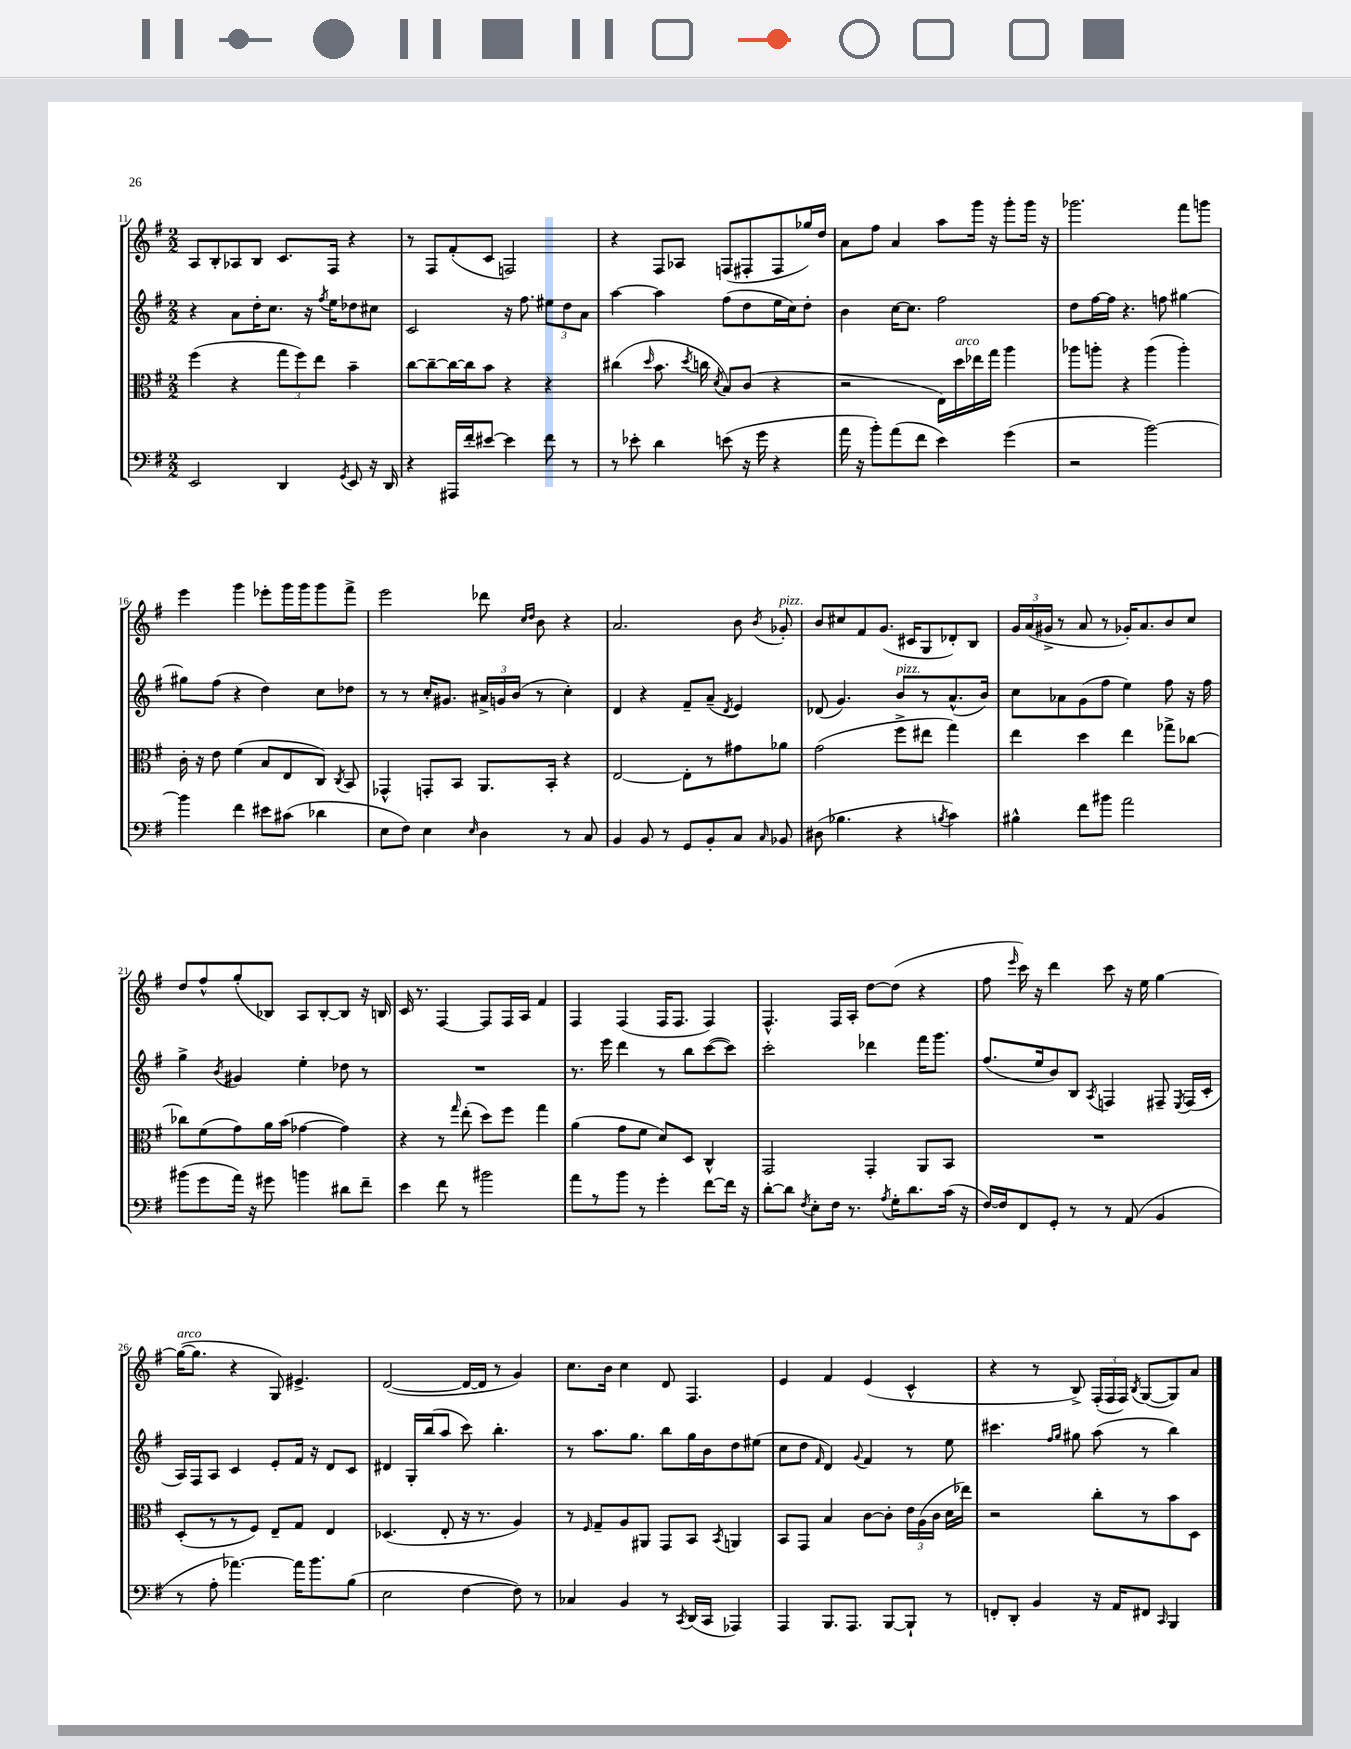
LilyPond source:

<<
\new StaffGroup <<
\new Staff = "s0" {
    \clef treble \key g \major \numericTimeSignature \time 2/2
    \autoBeamOff a8[ b8-. aes8 b8] c'8.[ fis16] r4 |
    r8 fis8[ fis'8-.( c'8] f2) |
    r4 fis8[ aes8] f8[( fis8-. fis8 ges''16) d''16] |
    a'8[ fis''8] a'4 a''8[ g'''16] r16 g'''8[-. g'''16] r16 |
    ges'''2. fis'''8[ g'''8] |
    e'''4 g'''4 ees'''8[-. g'''16 g'''16 g'''8 fis'''8]-> |
    e'''2 des'''8 \grace { c''16[ d''16] } b'8 r4 |
    a'2. b'8 \acciaccatura { b'8 } ges'8-.^\markup { \italic "pizz." } |
    b'8[ cis''8 fis'8 g'8.]( cis'16[ g8 des'8-.) b8] |
    \tuplet 3/2 { g'16[ a'16( gis'16]-> } r8 a'8 r8 ges'16[-.) a'8. b'8 c''8] |
    d''8[ fis''8-^ g''8-.( bes8]) a8[ bes8~-. bes8] r16 b16 |
    c'16 r8. fis4~ fis8[ fis16 a16] fis'4 |
    fis4 fis4( fis16[ fis8.] fis4) |
    fis4.-^ fis16[ a16]-. d''8[~ d''8]( r4 |
    fis''8 \grace { e'''16 } c'''16) r16 d'''4 c'''8 r16 e''16 g''4~ |
    g''16[~^\markup { \italic "arco" }( g''8.] r4 g8) eis'4.-> |
    d'2~( d'16[~ d'16] r8 g'4) |
    c''8.[ b'16] c''4 d'8 fis4. |
    e'4 fis'4 e'4( c'4-^ |
    r4 r8 b8->) \tuplet 3/2 { fis16[-.( fis16 fis16]) } \acciaccatura { b8 } g8[~( g8) a'8] \bar "|." |
}
\new Staff = "s1" {
    \clef treble \key g \major \numericTimeSignature \time 2/2
    \autoBeamOff r4 a'8[ d''16-. c''8.] r16 \acciaccatura { fis''8 } e''16[ des''8 cis''8] |
    c'2 r16 fis''8. \tuplet 3/2 { eis''8[ d''8 a'8] } |
    a''4~ a''4 fis''8[( d''8 e''16 c''16) d''8]-. |
    b'4 c''16[~ c''8.] fis''2 |
    d''8[ fis''16~ fis''16] r4. f''8 gis''4~ |
    gis''8[ fis''8]( r4 d''4) c''8[ des''8] |
    r8 r8 c''16[-. gis'8.] \tuplet 3/2 { ais'16[-> g'16 b'16]( } r8 c''4-.) |
    d'4 r4 fis'8[-- a'8]--( \acciaccatura { d'8 } e'4) |
    des'8( g'4.) b'8[^\markup { \italic "pizz." } r8 a'8.-^( b'16]) |
    c''8[ aes'8 g'8( fis''8] e''4) fis''8 r16 fis''16 |
    g''4-> \acciaccatura { b'8 } gis'4 e''4-. des''8 r8 |
    R1 |
    r8. e'''16 d'''4 r8 b''8[ c'''8~( c'''8]) |
    c'''2-. des'''4 fis'''16[ g'''8.] |
    fis''8.[( e''16 b'8) b8] \acciaccatura { a8 } f4 fis8-- \acciaccatura { e8 } fis16[( c'16]-. |
    a16[) fis16 a8] c'4 e'8[-. fis'16] r16 d'8[ c'8] |
    dis'4 g16[-. b''16( a''8] c'''8) b''4.-. |
    r8 a''8.[ g''8.] b''8[ g''16 b'16 d''8 eis''8]( |
    c''8[ d''8] \grace { fis'16 } d'4) \appoggiatura { g'8 } fis'4 r8 e''8 |
    cis'''4. \grace { fis''16[ g''16] } gis''8 a''8( r8 b''4) \bar "|." |
}
\new Staff = "s2" {
    \clef alto \key g \major \numericTimeSignature \time 2/2
    \autoBeamOff fis''4( r4 \tuplet 3/2 { g''8[ fis''8) e''8] } b'4-- |
    c''8[~ c''8~-- c''16~ c''16 b'8] r4 r4 |
    cis''4( \grace { d''16 } b'8. \acciaccatura { d''8 } c''16 \acciaccatura { d'8 } b8[) c'8]( r4 |
    r2 e16[) d''16^\markup { \italic "arco" } ees''16 g''16] a''4 |
    aes''8[ a''8]-. r4 a''4( a''4-.) |
    c'16-. r16 e'8 fis'4( b8[ e8 c8]) \acciaccatura { c8 } b,8 |
    ges,4-^ g,8[-. b,8] a,8.[ b,16]-. r4 |
    e2~ e8[-. r8 gis'8 aes'8] |
    g'2( fis''8[-> eis''8] g''4) |
    e''4 d''4 e''4 ges''8[-> ces''8]~ |
    ces''8[ fis'8( g'8) a'16 b'16]( ges'4~ ges'4) |
    r4 r8 \grace { g''16 } e''8-.( d''8[) fis''8] g''4 |
    a'4( g'8[ fis'8] d'8[) d8] c4-^ |
    g,2 g,4-. a,8[ b,8] |
    R1 |
    d8[-.( r8 r8 fis8]) e8[-- g8] e4 |
    des4.( e8-. r16 r8. a4) |
    r8 \grace { fis16 } g8[-- a8 ais,8] g,8[ b,8] \acciaccatura { b,8 } a,4 |
    b,8[ g,8] b4 c'8[~ c'8]-. \tuplet 3/2 { e'16[ a16( c'16] } d'16[ ees''16]) |
    r2 c''8[-. r8 b'8 d8] \bar "|." |
}
\new Staff = "s3" {
    \clef bass \key g \major \numericTimeSignature \time 2/2
    \autoBeamOff e,2 d,4 \acciaccatura { g,8 } e,8 r16 d,16 |
    r4 ais,,16[ fis'16-. eis'8]~ eis'4 fis'8 r8 |
    r8 ees'8-. d'4 e'8( r16 g'16 r4 |
    a'16 r16 b'8[-.) a'8( fis'8] e'4) g'4( |
    r2 b'2~) |
    b'4 fis'4 eis'8[ cis'8]( des'4 |
    e8[ fis8]) e4 \grace { e16 } d4 r8 c8 |
    b,4 b,8 r8 g,8[ b,8-. c8] \grace { c16 } bes,8 |
    dis8( bes4. r4 \acciaccatura { b8 } c'4) |
    bis4-^ fis'8[ bis'8] a'2 |
    bis'8[( g'8 a'16]) r16 gis'8 b'4 dis'8[ fis'8]-- |
    e'4 fis'8 r8 bis'2 |
    a'8[ r8 b'8] r8 g'4-. fis'8[~ fis'16] r16 |
    d'8[~-. d'8] \acciaccatura { fis8 } e8[-. fis16] r8. \acciaccatura { a8 } g16[-. d'8. c'16]( r16 |
    fis16[~) fis16 fis,8 g,8]-. r8 r8 a,8( b,4 |
    r8 a8-. aes'4.~) aes'16[ b'8. b8]( |
    e2 fis4~ fis8) r8 |
    ces4 b,4 r8 \acciaccatura { c,8 } d,16[( c,16] aes,,4) |
    a,,4 b,,8.[ a,,8.] b,,8[~ b,,8]-! r8 |
    f,8[-. d,8]-. b,4 r16 a,16[ fis,8] \grace { c,16 } b,,4 \bar "|." |
}
>>
>>
\layout { \context { \Score currentBarNumber = #11 } }
